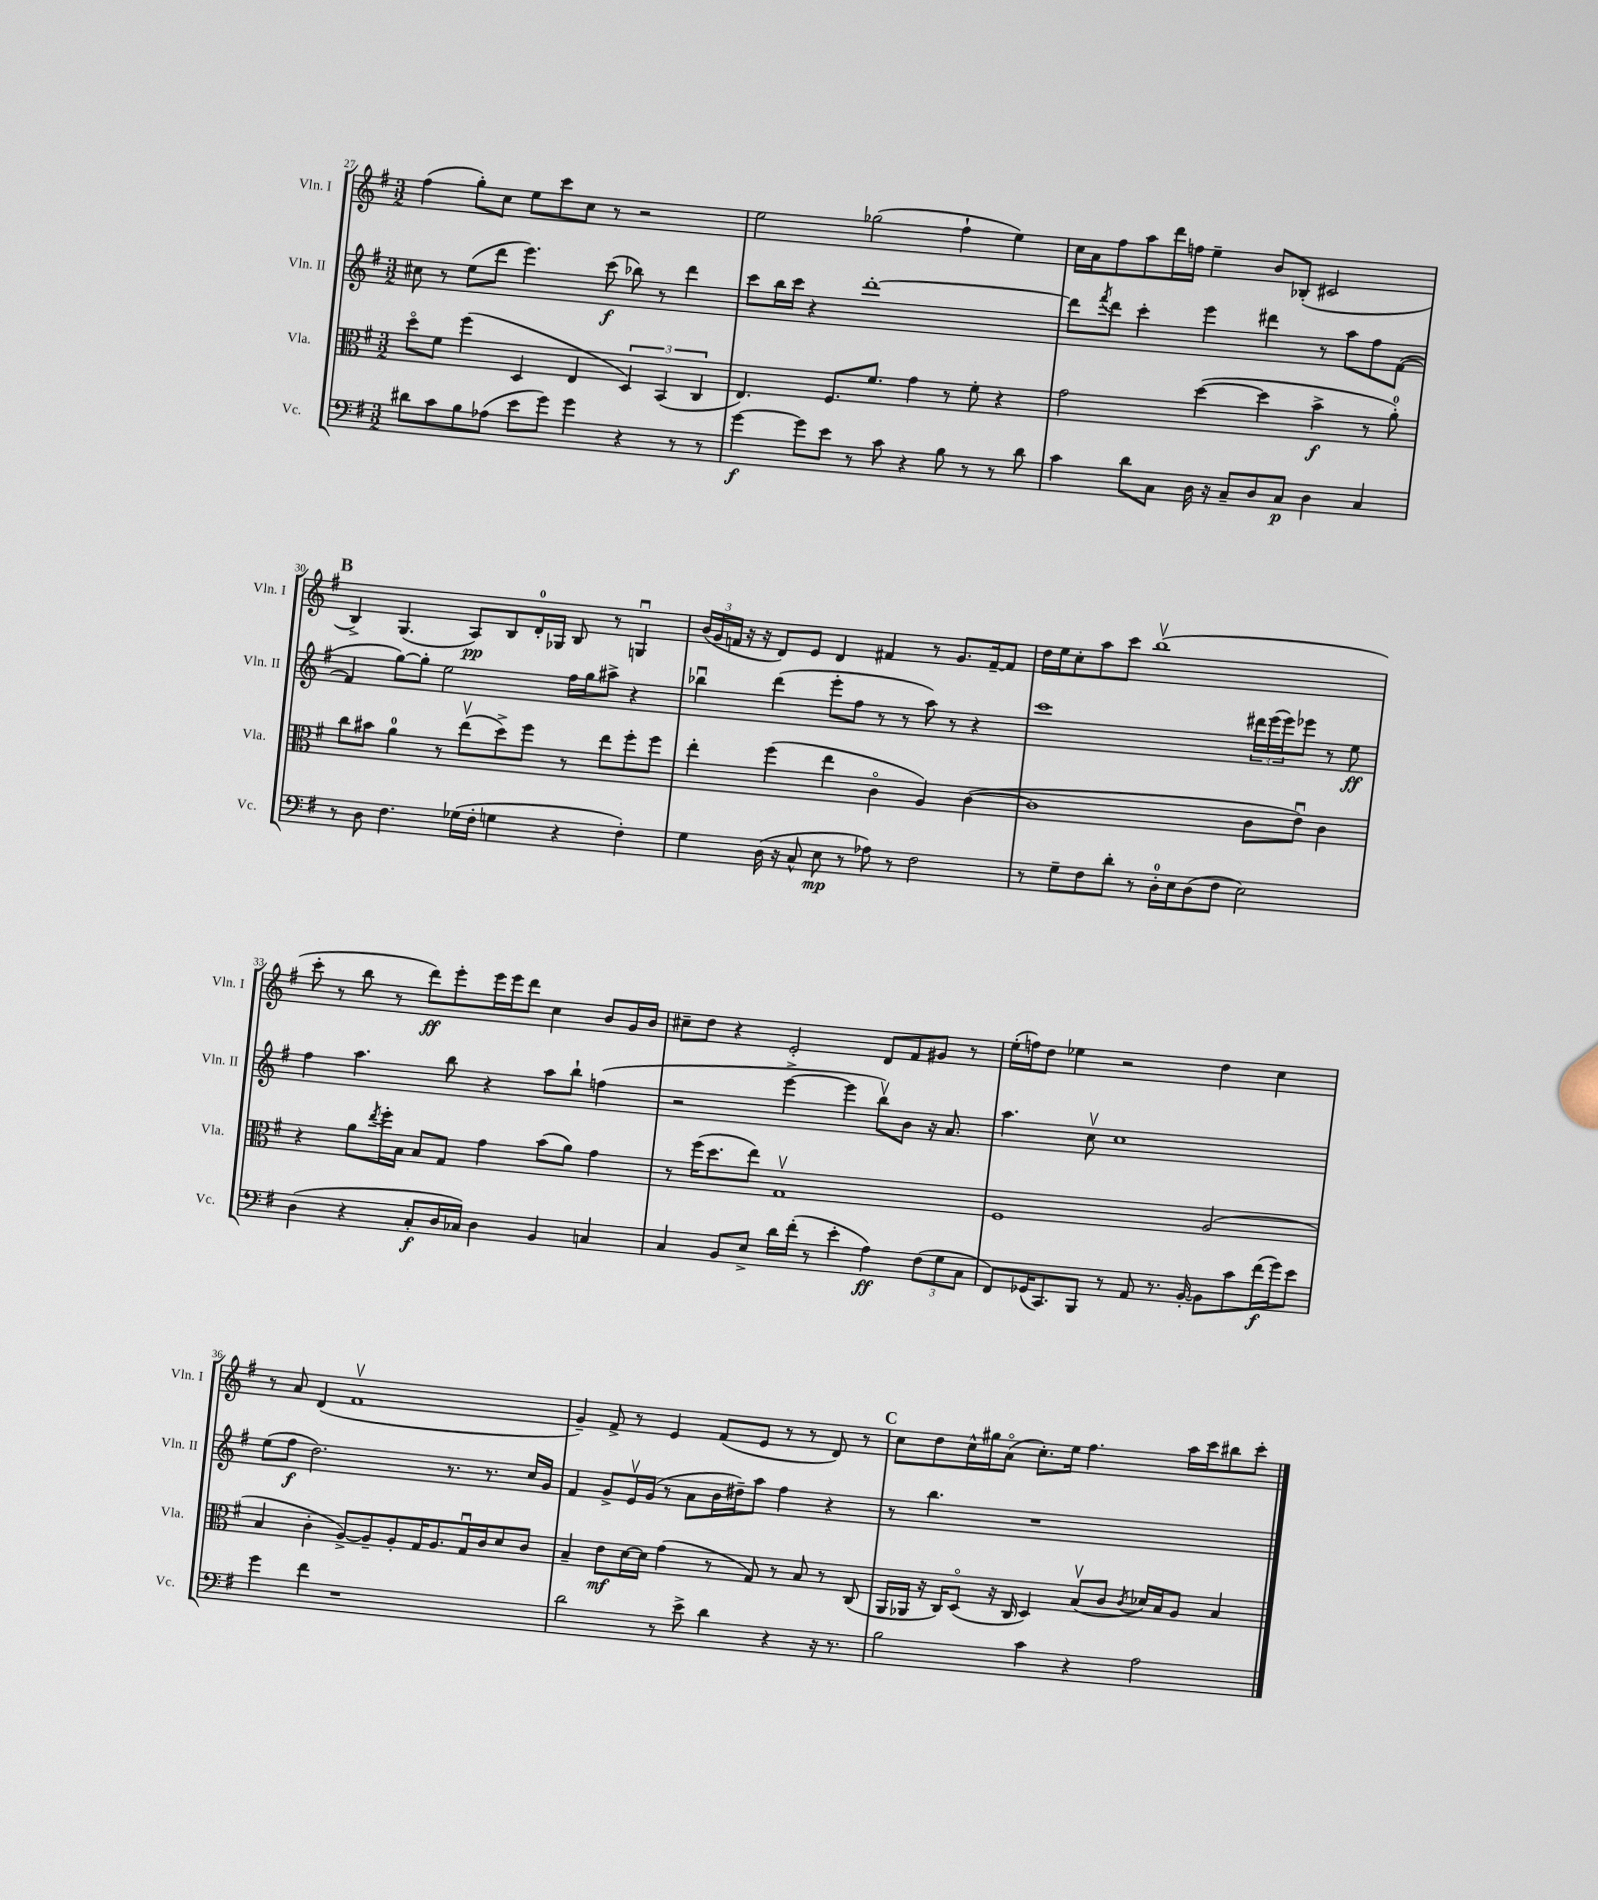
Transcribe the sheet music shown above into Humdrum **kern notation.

**kern	**kern	**kern	**kern
*staff4	*staff3	*staff2	*staff1
*clefF4	*clefC3	*clefG2	*clefG2
*k[f#]	*k[f#]	*k[f#]	*k[f#]
*M3/2	*M3/2	*M3/2	*M3/2
8d#	8ddo	8cc#	(4ff#
8c	8f#	8r	.
8B	(4ff#	(8ee	8gg')
(8A-	.	8ddd	8cc
8e	4D	4.eee)	8ee
8g)	.	.	8ccc
4g	4E	.	8cc
.	.	(8ccc	8r
4r	6D)	8bb-)	2r
.	.	8r	.
.	(6BB	.	.
8r	.	4ddd	.
.	6C	.	.
8r	.	.	.
=	=	=	=
[4g	4.E)	8ccc	2ee
.	.	16bb	.
.	.	16ccc	.
8g]	.	4r	.
8e	8.F#	.	.
8r	.	[1ddd'	(2gg-
.	8.f#	.	.
8c	.	.	.
4r	4g	.	.
8B	8r	.	4ff#`
8r	8f#'	.	.
8r	4r	.	4ee)
8d	.	.	.
=	=	=	=
4c	2g	8ddd]	16cc
.	.	.	16a
.	.	8qfff#	.
.	.	8ddd	8ff#
8d	.	4ccc'	8aa
8C	.	.	16ddd
.	.	.	16ff
16D	([4dd	4eee	4ee~
16r	.	.	.
8C~	.	.	.
8D	4dd]	4ddd#	8b
8C	.	.	(8B-'
4D	4b^	8r	2c#
.	.	8aa	.
4C	8r	8ff#	.
.	8a')	([8f#	.
=	=	=	=
8r	8cc	4f#]	4B^)
8D	8b#	.	.
4.F#	4a	[8gg)	(4.G
.	.	8gg']	.
.	8r	2ee	.
(16G-	(8eev	.	8A)
16F#'	.	.	.
4G	8dd^)	.	8B
.	8ff#	.	16d'
.	.	.	16G-
4r	8r	16ff#	8B
.	.	16gg	.
.	8ee	8aa#^	8r
4F#')	8ff#'	4r	4Gu
.	8ff#	.	.
=	=	=	=
4G	4ee'	4bb-u	(24b
.	.	.	24g
.	.	.	24f
.	.	.	16r
.	.	.	16r
(16D	(4ff#	(4ddd	8d)
16r	.	.	.
8C^^	.	.	8e
8E	4ee	8eee'	4d
8r	.	8ff#	.
8A-)	4co	8r	4f#
8r	.	8r	.
2F#	4A)	8aa)	8r
.	.	8r	8.g
.	([4c	4r	.
.	.	.	[16f#~
.	.	.	8f#]
=	=	=	=
8r	1c]	1ccc	16dd
.	.	.	16ee
8G~	.	.	8cc'
8F#	.	.	8aa
8d'	.	.	8ccc
8r	.	.	(1bbv
16D'	.	.	.
16E	.	.	.
(8D	.	.	.
8F#	.	.	.
2E)	8c	24ddd#	.
.	.	(24eee	.
.	.	24eee)	.
.	8eu)	8eee-	.
.	4c	8r	.
.	.	8ee	.
=	=	=	=
(4D	4r	4ff#	8ccc'
.	.	.	8r
4r	8a	4.aa	8bb
.	8qee	.	.
.	16ff#'	.	8r
.	16B	.	.
8C'	8B	.	8ddd)
16D	8G	8bb	8eee'
16C-)	.	.	.
4D	4g	4r	16eee
.	.	.	16eee
.	.	.	8ddd
4BB	(8b	8aa	4cc
.	8a)	8bb`	.
4C	4g	(4ff	8b
.	.	.	16g
.	.	.	16b
=	=	=	=
4C	8r	2r	8cc#~
.	(16ff#	.	8dd
.	8.dd	.	.
8BB	.	.	4r
8E^	8ee)	.	.
16d	1Gv	[4eee^	2e'
(16f#'	.	.	.
8r	.	.	.
4e'	.	4eee]	.
4A)	.	8bbv)	8d
.	.	8b	8f#
(12F#	.	16r	8g#
.	.	8.a	.
12G	.	.	.
.	.	.	8r
12C	.	.	.
=	=	=	=
8FF#)	1F#	4.aa	(16ee'
.	.	.	16ff)
(16GG-	.	.	8dd
8.CC)	.	.	.
.	.	.	4ee-
8BBB	.	8ccv	.
8r	.	1cc	2r
8AA	.	.	.
8.r	.	.	.
[16BB'	.	.	.
8BB]	(2A	.	4dd
8c	.	.	.
(16f#	.	.	4cc
16g)	.	.	.
8e	.	.	.
=	=	=	=
4g	4B	(8ee	8r
.	.	8ff#	8a
4f#	4c'	2.dd)	(4d
1r	[8A^)	.	1f#v
.	8A~]	.	.
.	8A'	.	.
.	16G	.	.
.	8.A	.	.
.	.	8.r	.
.	16Gu	.	.
.	16c	8.r	.
.	8d	.	.
.	8c	16cc	.
.	.	16g	.
=	=	=	=
2d	4B~	4f#	4g~)
.	8e	8g^	8f#^
.	[16d	16ev	8r
.	16d]	(16g	.
8r	(4g	8r	4e
8e^	.	8a	.
4d	8r	16b	(8f#
.	.	16dd#~)	.
.	8G)	8aa	8e
4r	8r	4ff#	8r
.	8B	.	8r
16r	8r	4r	8d)
8.r	.	.	.
.	(8C	.	8r
=	=	=	=
2B	16AA	8r	8cc
.	16AA-	.	.
.	16r	4.bb	8dd
.	16C)	.	.
.	(8Do	.	16cc^^
.	.	.	16gg#
.	16r	.	(8ao
.	16C	.	.
4c	4D)	1r	8.cc')
.	.	.	16ee
4r	(8Bv	.	4.ff#
.	8c	.	.
.	8qc	.	.
2A	16d-)	.	.
.	16B	.	.
.	8A	.	16aa
.	.	.	16ccc
.	4B	.	8bb#
.	.	.	8ccc'
==	==	==	==
*-	*-	*-	*-
